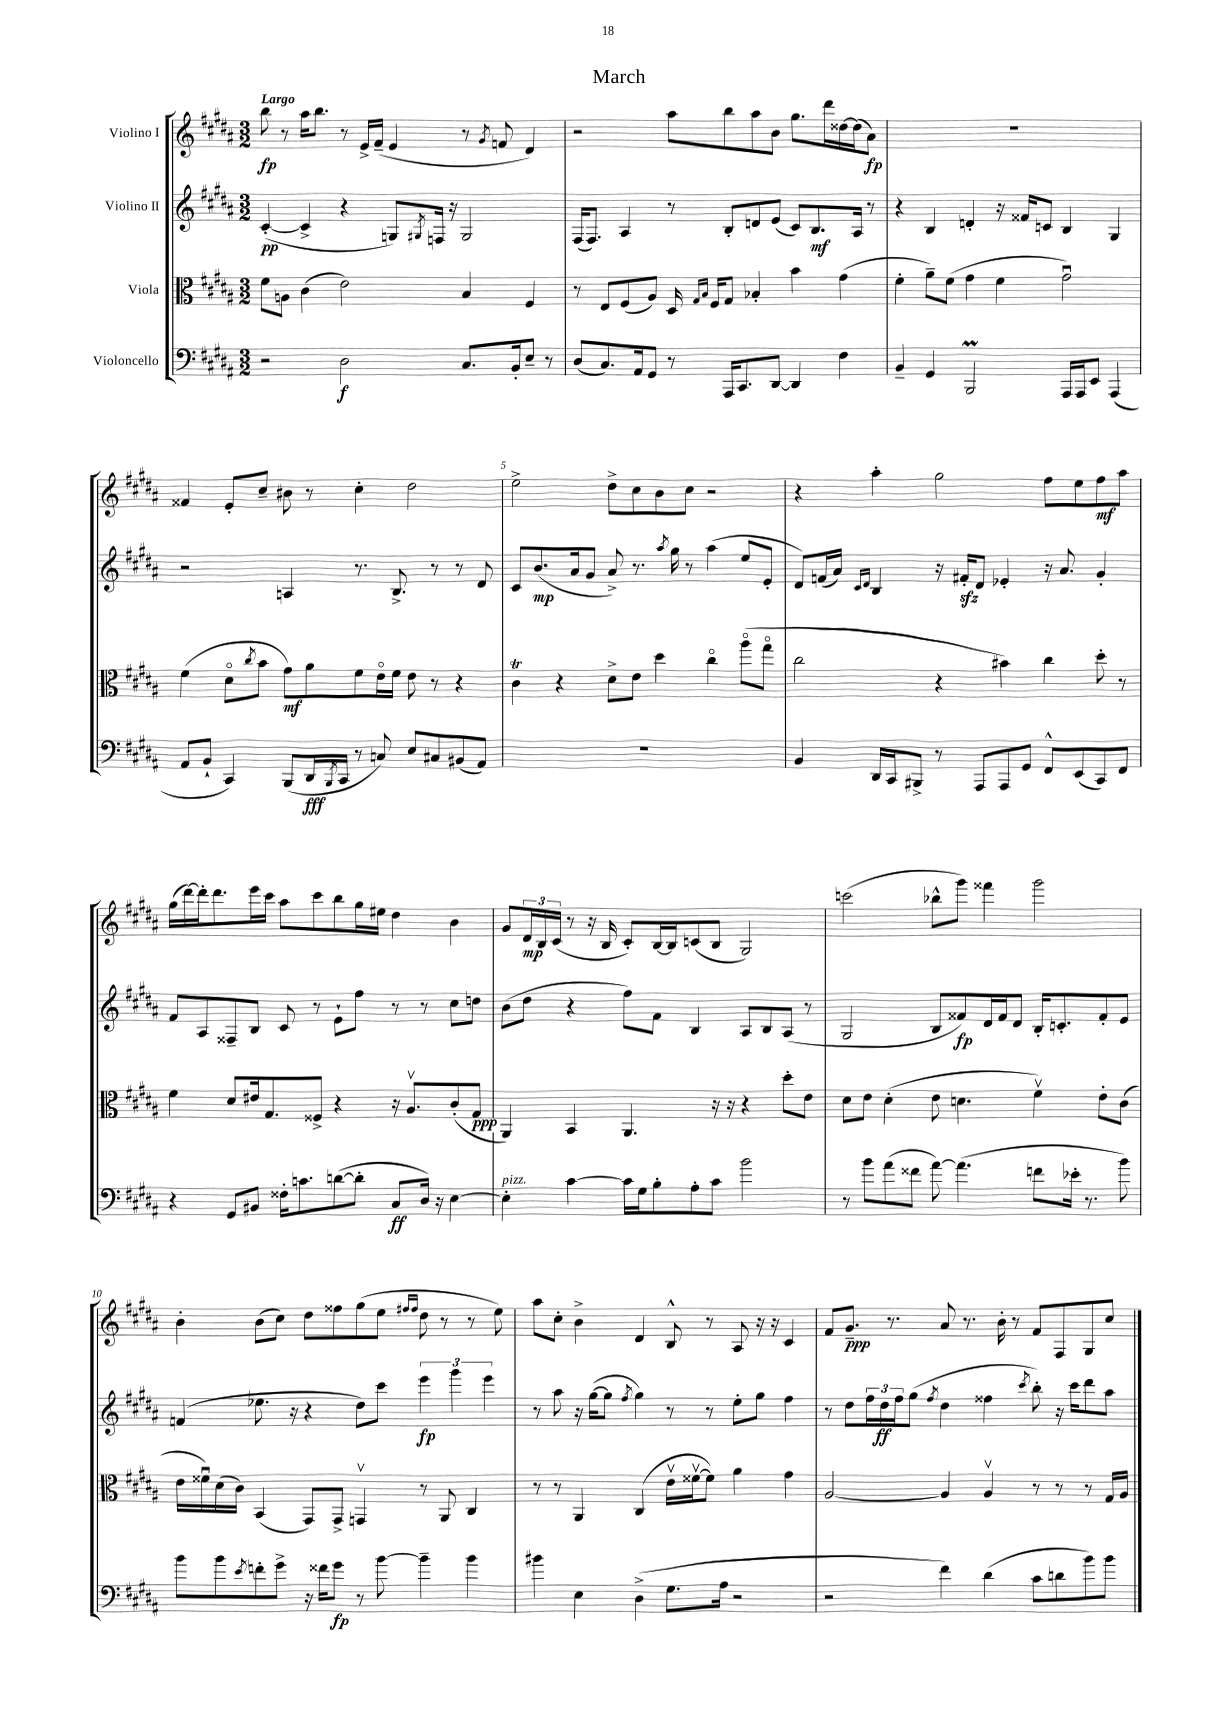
\header { title = "March" }
<<
\new StaffGroup <<
\new Staff = "s0" \with { instrumentName = "Violino I" } {
    \clef treble \key b \major \numericTimeSignature \time 3/2 \tempo "Largo"
    b''8\fp r8 ais''16 b''8. r8 e'16-> fis'16--( e'4 r8 \acciaccatura { gis'8 } f'8 dis'4) |
    r2 ais''8 b''8 ais''8 b'8 gis''8. dis'''16 disis''16~ disis''16( ais'8\fp) |
    R1. |
    fisis'4 e'8-. cis''8-- bis'8 r8 cis''4-. dis''2 |
    e''2-> dis''8-> cis''8 b'8 cis''8 r2 |
    r4 ais''4-. gis''2 fis''8 e''8 fis''8\mf ais''8 |
    gis''16( dis'''16~) dis'''16-. dis'''8. e'''16 cis'''16 ais''8 cis'''8 b''8 gis''16 eis''16 dis''4 b'4 |
    gis'8 \tuplet 3/2 { dis'16\mp b16 cis'16( } r8 r16 b16 cis'8-.) b16~ b16 c'8( b8 gis2) |
    c'''2( bes''8-^ gis'''8) fisis'''4 gis'''2 |
    b'4-. b'8( cis''8) dis''8 fisis''8 gis''8( e''8 \grace { fis''16 fis''16 } dis''8 r8 r8 e''8) |
    ais''8 cis''8-. b'4-> dis'4 b8-^ r8 ais8 r16 r16 cis'4 |
    fis'8 gis'8.--\ppp r8. ais'8 r8. b'16-. r8 fis'8 fis8 gis8 cis''8 \bar "|." |
}
\new Staff = "s1" \with { instrumentName = "Violino II" } {
    \clef treble \key b \major \numericTimeSignature \time 3/2
    cis'4~-.\pp( cis'4-> r4 g8) \acciaccatura { gis8 } f16 r16 gis2 |
    fis16( fis8.) ais4 r8 b8-. d'8 e'8( cis'8) b8.\mf ais16 r8 |
    r4 b4 d'4-. r16 fisis'16 c'8 b4 gis4 |
    r2 a4 r8. b8.-> r8 r8 dis'8 |
    cis'8 b'8.\mp( ais'16 gis'8 ais'8->) r8. \acciaccatura { ais''8 } gis''16 r8 ais''4( e''8 e'8-. |
    dis'8) f'16( ais'16) \grace { cis'16 dis'16 } b4 r16 fis'16-.\sfz dis'8 ees'4-. r16 ais'8. gis'4-. |
    fis'8 ais8 fisis8-- b8 cis'8 r8 e'8-! fis''8 r8 r8 cis''8 d''8 |
    b'8( dis''8 r4 fis''8) fis'8 b4 ais8 b8 ais8( r8 |
    gis2 b8 fisis'8\fp) dis'16 fisis'16 dis'8 b16-. c'8.-. fisis'8-. e'8 |
    f'4( ees''8. r16 r4 dis''8) cis'''8 \tuplet 3/2 { e'''4\fp gis'''4 e'''4 } |
    r8 ais''8 r16 gis''16~( gis''8 \acciaccatura { fis''8 } gis''4) r8 r8 e''8-. gis''8 fis''4 |
    r8 dis''8 \tuplet 3/2 { fis''16 dis''16\ff fis''16 } gis''8( \acciaccatura { fis''8 } dis''4 fisis''4 \acciaccatura { cis'''8 } b''8-.) r16 cis'''16 dis'''8 ais''8 \bar "|." |
}
\new Staff = "s2" \with { instrumentName = "Viola" } {
    \clef alto \key b \major \numericTimeSignature \time 3/2
    fis'8 a8 cis'4( e'2) b4 fis4 |
    r8 e8 fis8( ais8) dis16 \grace { gis16 b16 } fis16 gis8 bes4-. b'4 gis'4( |
    fis'4-. ais'8--) fis'8( gis'4 fis'4 gis'2\downbow) |
    fis'4( dis'8\flageolet \acciaccatura { cis''8 } b'8 gis'8\mf) ais'8 fis'8 e'16\flageolet fis'16 e'8 r8 r4 |
    cis'4\trill r4 dis'8-> e'8 dis''4 cis''4\flageolet ais''8\flageolet( gis''8\flageolet |
    cis''2 r4 bis'4) cis''4 dis''8-. r8 |
    fis'4 dis'8 eis'16 gis8. fisis8-> r4 r16 ais8.\upbow cis'8-.( gis8\ppp |
    ais,4) b,4 ais,4. r16 r16 r4 dis''8-. e'8 |
    dis'8 e'8 dis'4-.( e'8 d'4. fis'4\upbow) e'8-. cis'8( |
    e'16 fisis'16\downbow) dis'16( cis'16) b,4( gis,8) gis,8-> g,4\upbow r8 ais,8 cis4 |
    r8 r8 ais,4 cis4( e'16\upbow fisis'16~\upbow fisis'8) ais'4 gis'4 |
    ais2~ ais4 ais4\upbow r8 r8 r8 gis16 ais16 \bar "|." |
}
\new Staff = "s3" \with { instrumentName = "Violoncello" } {
    \clef bass \key b \major \numericTimeSignature \time 3/2
    r2 dis2\f cis8. b,16-. e8-- r8 |
    dis8( cis8.) ais,16 gis,8 r8 ais,,16 cis,8. dis,8~ dis,4 fis4 |
    b,4-- gis,4 b,,2\prall ais,,16 ais,,16 e,8 ais,,4( |
    ais,8 b,8-! cis,4) b,,8( dis,16\fff \acciaccatura { b,,8 } cis,16 r8 c8) e8 cis8 bis,8( ais,8) |
    R1. |
    b,4 dis,16 cis,16 bis,,8-> r8 ais,,8 ais,,8 gis,8 fis,8-^ e,8( cis,8) fis,8 |
    r4 gis,8 bis,8 fisis16-. c'8. d'8~( d'8-. cis8\ff dis16) r16 e4~ |
    e4-.^\markup { \italic "pizz." } cis'4~ cis'16 gis16 b8-. ais8-. cis'8 b'2 |
    r8 b'8 ais'8( fisis'8 ais'8~) ais'4.( f'8 ees'16-. r8. b'8) |
    b'8 b'8 \acciaccatura { e'8 } f'8-. gis'8-> r16 fisis'16 gis'8\fp r8 b'8~ b'4-- b'4 |
    bis'4 e4 dis4->( gis8. ais16 r2 |
    r2 fis'4) dis'4( cis'8 d'8 b'8) b'8 \bar "|." |
}
>>
>>
\layout { \context { \Score \override BarNumber.break-visibility = ##(#f #t #t) barNumberVisibility = #(every-nth-bar-number-visible 5) } }
